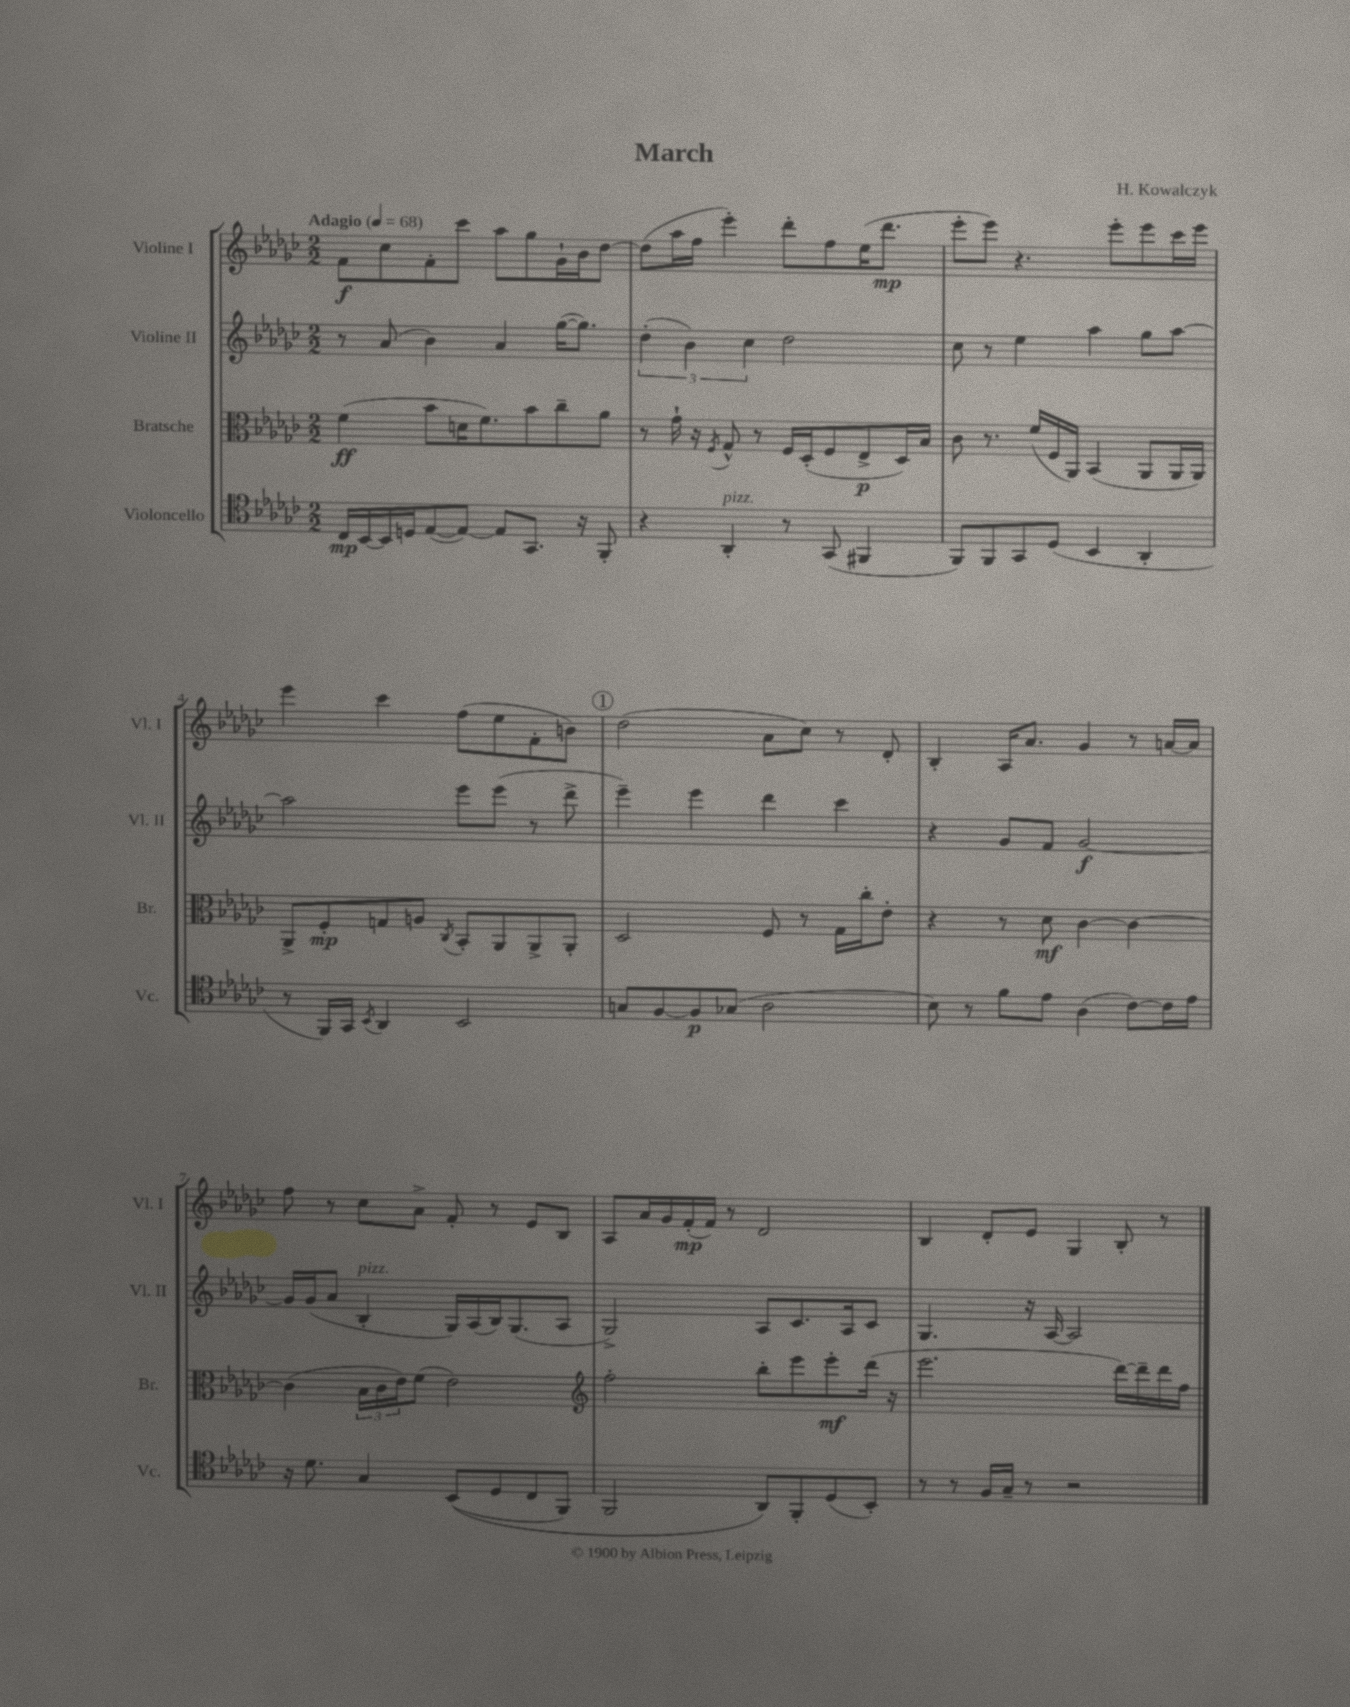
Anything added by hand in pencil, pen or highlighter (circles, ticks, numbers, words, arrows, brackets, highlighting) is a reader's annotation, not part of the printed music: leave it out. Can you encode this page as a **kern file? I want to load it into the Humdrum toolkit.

**kern	**dynam	**kern	**dynam	**kern	**dynam	**kern	**dynam
*part4	*part4	*part3	*part3	*part2	*part2	*part1	*part1
*staff4	*staff4	*staff3	*staff3	*staff2	*staff2	*staff1	*staff1
*I"Violoncello	*	*I"Bratsche	*	*I"Violine II	*	*I"Violine I	*
*I'Vc.	*	*I'Br.	*	*I'Vl. II	*	*I'Vl. I	*
*clefC4	*	*clefC3	*	*clefG2	*	*clefG2	*
*k[b-e-a-d-g-c-]	*	*k[b-e-a-d-g-c-]	*	*k[b-e-a-d-g-c-]	*	*k[b-e-a-d-g-c-]	*
*M2/2	*	*M2/2	*	*M2/2	*	*M2/2	*
*MM68	*	*MM68	*	*MM68	*	*MM68	*
=1	=1	=1	=1	=1	=1	=1	=1
!	!	!	!	!	!	!LO:TX:a:B:t=Adagio	!
16C-/LL	mp	(4f\	ff	8r	.	8f\L	f
[16BB-/	.	.	.	.	.	.	.
16BB-/]	.	.	.	(8a-/	.	8cc-\	.
16Dn/J	.	.	.	.	.	.	.
([8E-/	.	8b-\L	.	4b-\)	.	8f'\	.
8E-/J_)	.	16dn\K	.	.	.	8ccc-\J	.
.	.	8.f\)	.	.	.	.	.
8E-/L]	.	.	.	4a-/	.	8aa-\L	.
8.GG-/J	.	8b-\	.	.	.	8gg-\	.
.	.	8cc-~\	.	([16gg-\KL	.	16g-`\L	.
16r	.	.	.	8.gg-\J])	.	16b-\J	.
8FF'/	.	8a-\J	.	.	.	[8dd-\J	.
=2	=2	=2	=2	=2	=2	=2	=2
4r	.	8r	.	(6dd-'\	.	(8dd-\L]	.
.	.	16g-`\	.	.	.	16aa-\L	.
.	.	.	.	6b-\)	.	.	.
.	.	16r	.	.	.	16ff\JJ	.
.	.	8qF/	.	.	.	.	.
!LO:TX:a:i:t=pizz.	!	!	!	!	!	!	!
4AA-'/	.	8G-^^/	.	.	.	4eee-'\)	.
.	.	.	.	6cc-\	.	.	.
.	.	8r	.	.	.	.	.
8r	.	16F/LL	.	2dd-\	.	8ddd-'\L	.
.	.	(16D-'/J	.	.	.	.	.
(8GG-/	.	8F/	.	.	.	8ff\	.
4FF#X/	.	8E-^/	p	.	.	(16ee-\K	.
.	.	.	.	.	.	8.ddd-\J	mp
.	.	16D-/L)	.	.	.	.	.
.	.	16B-/JJ	.	.	.	.	.
=3	=3	=3	=3	=3	=3	=3	=3
8FF/L)	.	8c-\	.	8cc-\	.	8eee-'\L	.
8FF/	.	8.r	.	8r	.	8eee-\J)	.
8GG-/	.	.	.	4ee-\	.	4.r	.
.	.	(16f/LL	.	.	.	.	.
(8D-/J	.	16F/	.	.	.	.	.
.	.	16AA-/JJ)	.	.	.	.	.
4BB-/	.	(4BB-/	.	4aa-\	.	.	.
.	.	.	.	.	.	8eee-'\L	.
4AA-'/	.	8AA-/L	.	8gg-\L	.	8eee-\	.
.	.	16AA-/L	.	[8aa-\J	.	16ccc-\L	.
.	.	16AA-/JJ)	.	.	.	16eee-\JJ	.
!!LO:LB:g=z
=4	=4	=4	=4	=4	=4	=4	=4
8r	.	8AA-^/L	.	2aa-\]	.	4eee-\	.
16FF/LL)	.	8F'/	mp	.	.	.	.
16GG-/JJ	.	.	.	.	.	.	.
8qBB-/	.	.	.	.	.	.	.
4AA-/	.	8Gn/	.	.	.	4ccc-\	.
.	.	8An/J	.	.	.	.	.
.	.	8qC-/	.	.	.	.	.
2BB-/	.	8BB-'/L	.	8eee-\L	.	(8ff\L	.
.	.	8AA-/	.	(8eee-\J	.	8ee-\	.
.	.	8AA-^/	.	8r	.	8f'\	.
.	.	8AA-'/J	.	8ddd-^\	.	8bn\J)	.
!!LO:REH:place=s1:t=1
=5	=5	=5	=5	=5	=5	=5	=5
8Gn/L	.	2D-/	.	4eee-~\)	.	(2dd-\	.
[8F/	.	.	.	.	.	.	.
8F/]	p	.	.	4eee-\	.	.	.
(8G-X/J	.	.	.	.	.	.	.
2A-\	.	8F/	.	4ddd-\	.	8a-\L	.
.	.	8r	.	.	.	8cc-\J)	.
.	.	16G-\LL	.	4ccc-\	.	8r	.
.	.	16cc-'\J	.	.	.	.	.
.	.	8e-'\J	.	.	.	8d-'/	.
=6	=6	=6	=6	=6	=6	=6	=6
8B-\)	.	4r	.	4r	.	4B-'/	.
8r	.	.	.	.	.	.	.
8f\L	.	8r	.	8g-/L	.	16A-/KL	.
.	.	.	.	.	.	8.a-/J	.
8e-\J	.	8d-\	mf	8f/J	.	.	.
(4A-\	.	[4c-\	.	[2g-/	f	4g-/	.
[8c-\L)	.	4c-\_	.	.	.	8r	.
16c-\L]	.	.	.	.	.	[16an/LL	.
16e-\JJ	.	.	.	.	.	16a/JJ]	.
!!LO:LB:g=z
=7	=7	=7	=7	=7	=7	=7	=7
16r	.	(4c-\]	.	16g-/LL]	.	8ff\	.
8.d-\	.	.	.	(16g-/J	.	.	.
.	.	.	.	8a-/J	.	8r	.
!	!	!	!	!LO:TX:a:i:t=pizz.	!	!	!
4G-/	.	24B-\LL	.	4B-'/	.	8cc-\L	.
.	.	24c-\	.	.	.	.	.
.	.	24e-\J)	.	.	.	.	.
.	.	(8f\J	.	.	.	8a-^\J	.
((8BB-/L	.	2e-\)	.	16G-/LL)	.	8f'/	.
.	.	.	.	(16A-/	.	.	.
8D-/	.	.	.	16B-/J)	.	8r	.
.	.	.	.	(8.G-/	.	.	.
8C-/	.	.	.	.	.	8e-/L	.
8FF/J)	.	.	.	8A-/J	.	8B-/J	.
=8	=8	=8	=8	=8	=8	=8	=8
*	*	*clefG2	*	*	*	*	*
2FF/	.	2ff'\	.	2G-^/)	.	8A-/L	.
.	.	.	.	.	.	16a-/L	.
.	.	.	.	.	.	16g-/	.
.	.	.	.	.	.	(16f'/	mp
.	.	.	.	.	.	16f/JJ)	.
.	.	.	.	.	.	8r	.
8AA-/L)	.	8bb-'\L	.	8A-/L	.	2d-/	.
8FF'/	.	8eee-\	.	8.c-/	.	.	.
(8D-/	.	8eee-'\	mf	.	.	.	.
.	.	.	.	16A-/k	.	.	.
8BB-'/J)	.	(16ddd-\Jk	.	8c-/J	.	.	.
.	.	16r	.	.	.	.	.
=9	=9	=9	=9	=9	=9	=9	=9
8r	.	2.eee-\	.	4.G-/	.	4B-/	.
8r	.	.	.	.	.	.	.
16F/LL	.	.	.	.	.	8d-'/L	.
16G-~/JJ	.	.	.	.	.	.	.
8r	.	.	.	16r	.	8e-/J	.
.	.	.	.	[16A-/	.	.	.
2r	.	.	.	2A-/]	.	4G-/	.
.	.	[16ddd-\LL)	.	.	.	8B-'/	.
.	.	16ddd-~\]	.	.	.	.	.
.	.	16ddd-\	.	.	.	8r	.
.	.	16ff\JJ	.	.	.	.	.
==	==	==	==	==	==	==	==
*-	*-	*-	*-	*-	*-	*-	*-
